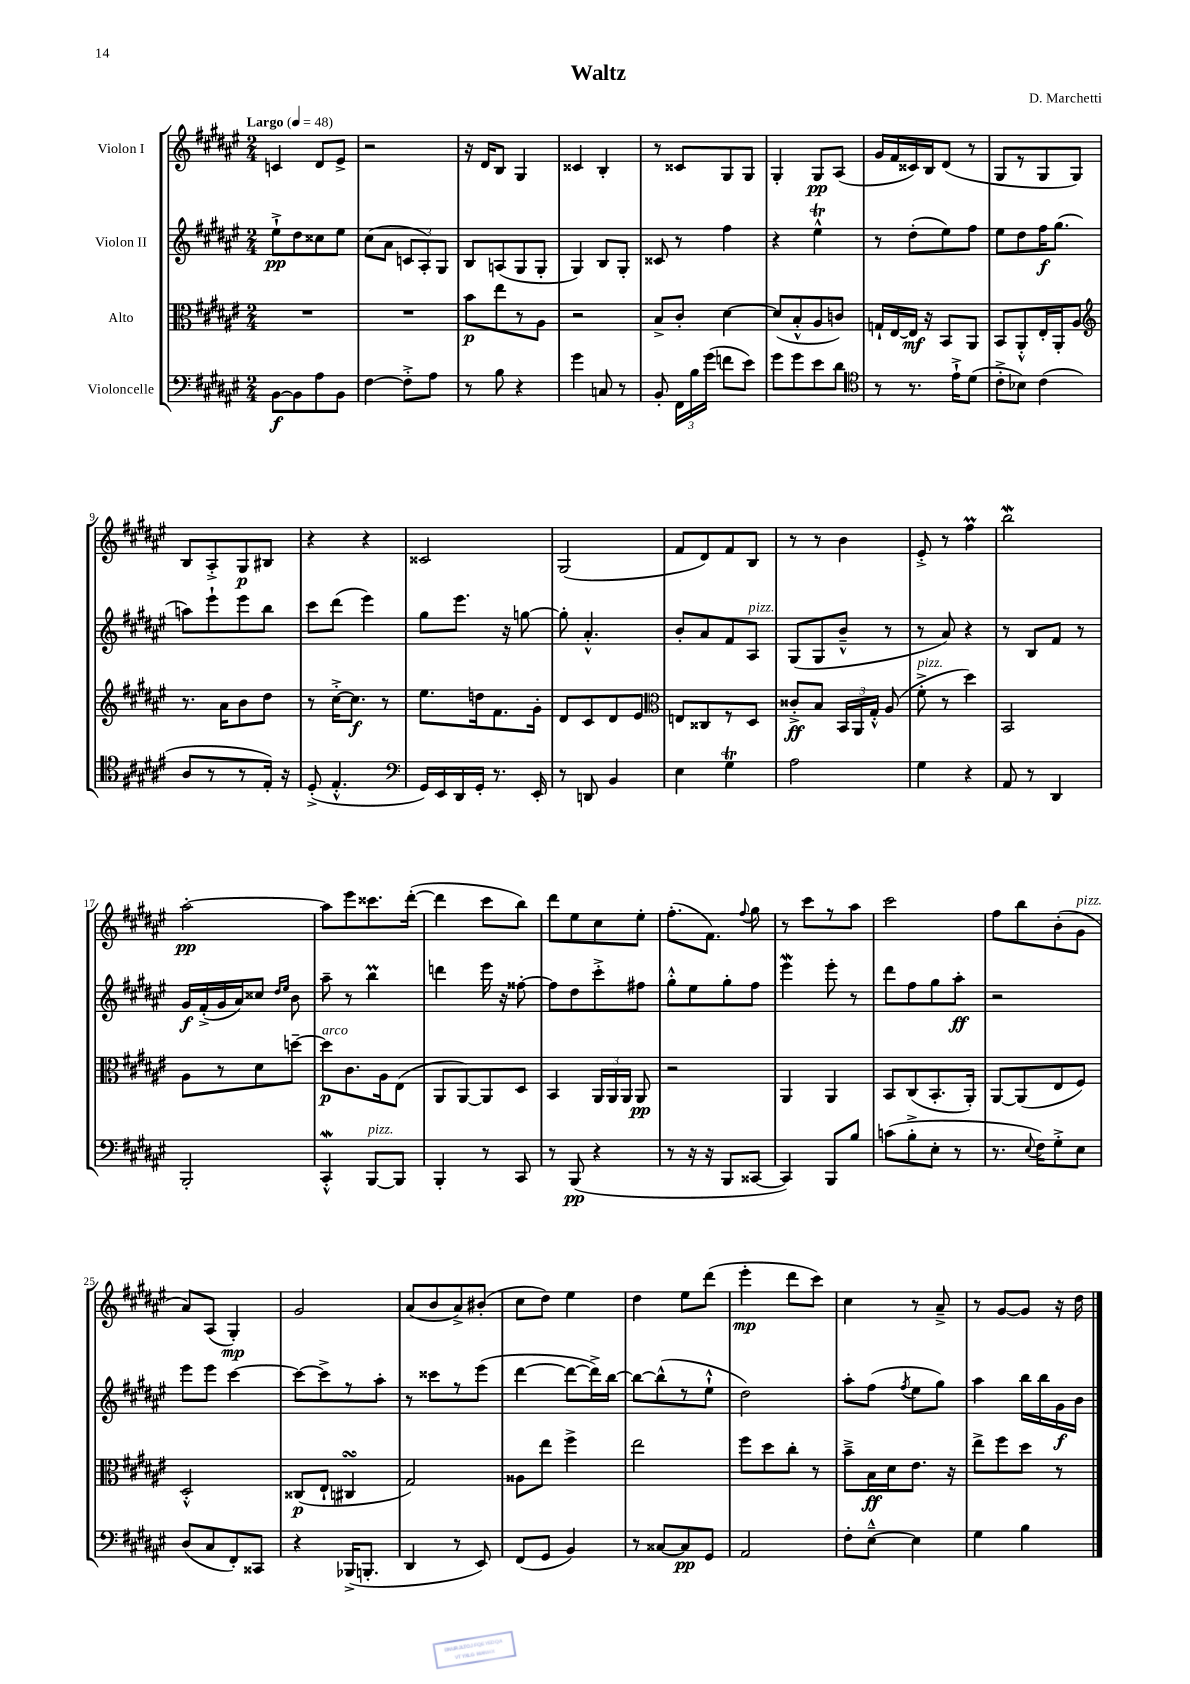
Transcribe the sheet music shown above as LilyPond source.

\header { title = "Waltz" composer = "D. Marchetti" }
<<
\new StaffGroup <<
\new Staff = "s0" \with { instrumentName = "Violon I" } {
    \clef treble \key fis \major \numericTimeSignature \time 2/4 \tempo "Largo" 4 = 48
    \autoBeamOff c'4 dis'8[ eis'8]-> |
    r2 |
    r16 dis'16[ b8] gis4 |
    cisis'4 b4-. |
    r8 cisis'8[ gis8 gis8] |
    gis4-. gis8[\pp ais8]( |
    gis'16[ fis'16 cisis'16) b16 dis'8]( r8 |
    gis8[ r8 gis8 gis8]) |
    b8[ ais8-.-> gis8\p bis8] |
    r4 r4 |
    cisis'2 |
    gis2( |
    fis'8[ dis'8) fis'8 b8] |
    r8 r8 b'4 |
    eis'8-.-> r8 fis''4\prall |
    b''2\mordent |
    ais''2~-.\pp |
    ais''8[ eis'''8 cisis'''8. dis'''16]~-.( |
    dis'''4 cis'''8[ b''8]) |
    dis'''8[ eis''8 cis''8 eis''8]-. |
    fis''8.[-.( fis'8.]) \appoggiatura { fis''8 } gis''8 |
    r8 cis'''8[ r8 ais''8] |
    cis'''2 |
    fis''8[ b''8 b'8-.( gis'8]^\markup { \italic "pizz." } |
    ais'8[) ais8]( gis4-.\mp) |
    gis'2 |
    ais'8[( b'8 ais'8->) bis'8]-.( |
    cis''8[ dis''8]) eis''4 |
    dis''4 eis''8[ dis'''8]( |
    eis'''4-.\mp dis'''8[ cis'''8]) |
    cis''4 r8 ais'8---> |
    r8 gis'8[~ gis'8] r16 dis''16 \bar "|." |
}
\new Staff = "s1" \with { instrumentName = "Violon II" } {
    \clef treble \key fis \major \numericTimeSignature \time 2/4
    \autoBeamOff eis''8[-!->\pp dis''8 cisis''8 eis''8] |
    cis''8[( ais'8] \tuplet 3/2 { c'8[ ais8-.) gis8] } |
    b8[ a8( gis8 gis8]-. |
    gis4) b8[ gis8]-. |
    cisis'8 r8 fis''4 |
    r4 eis''4-^\trill |
    r8 dis''8[-.( eis''8) fis''8] |
    eis''8[ dis''8 fis''16\f gis''8.]( |
    a''8[) eis'''8-! eis'''8 b''8] |
    cis'''8[ dis'''8]( eis'''4) |
    gis''8[ eis'''8.] r16 g''8~ |
    g''8-. ais'4.-.-^ |
    b'8[-. ais'8 fis'8 ais8]^\markup { \italic "pizz." } |
    gis8[( gis8 b'8]---^ r8 |
    r8 ais'8) r4 |
    r8 b8[ fis'8] r8 |
    gis'16[\f fis'16-.->( gis'16 ais'16) cisis''8] \grace { dis''16[ eis''16] } b'8 |
    ais''8-- r8 b''4\prall |
    d'''4 eis'''16 r16 fisis''8~-. |
    fisis''8[ dis''8 cis'''8-.-> fis''8] |
    gis''8[-.-^ eis''8 gis''8-. fis''8] |
    eis'''4\mordent eis'''8-. r8 |
    dis'''8[ fis''8 gis''8 ais''8]-.\ff |
    r2 |
    eis'''8[ eis'''8] cis'''4~ |
    cis'''8[~ cis'''8-> r8 ais''8]-. |
    r8 cisis'''8[ r8 eis'''8]( |
    dis'''4~ dis'''8[~ dis'''16->) b''16]~ |
    b''8[~ b''8-^( r8 eis''8]-!-^ |
    dis''2) |
    ais''8[-. fis''8]( \acciaccatura { fis''8 } eis''8[ gis''8]) |
    ais''4 b''16[ b''16 gis'16\f b'16] \bar "|." |
}
\new Staff = "s2" \with { instrumentName = "Alto" } {
    \clef alto \key fis \major \numericTimeSignature \time 2/4
    \autoBeamOff R2 |
    R2 |
    b'8[\p eis''8 r8 ais8] |
    r2 |
    b8[-> cis'8]-. dis'4~ |
    dis'8[( b8-.-^ ais8 c'8]) |
    g16[-! eis16~ eis16]\mf r16 b,8[ ais,8] |
    b,8[ ais,8-.-^ eis16-. ais,16-. ais8] |
    \clef treble r8. ais'16[ b'8 dis''8] |
    r8 cis''16[~-.-> cis''8.]\f r8 |
    eis''8.[ d''16 fis'8. gis'16]-. |
    dis'8[ cis'8 dis'8 eis'8] |
    \clef alto e8[ cisis8 r8 dis8] |
    cisis'8[-.->\ff b8] \tuplet 3/2 { b,16[ ais,16 gis16]-.-^ } ais8( |
    fis'8-.->^\markup { \italic "pizz." } r8 dis''4) |
    b,2 |
    ais8[ r8 dis'8 d''8]~-- |
    d''8[\p^\markup { \italic "arco" } cis'8. ais16 eis8]( |
    ais,8[ ais,8~) ais,8 dis8] |
    b,4 \tuplet 3/2 { ais,16[ ais,16 ais,16] } ais,8\pp |
    r2 |
    ais,4 ais,4 |
    b,8[ cis8( b,8.-. ais,16]-.) |
    ais,8[~ ais,8( eis8 fis8]) |
    dis2-.-^ |
    cisis8[\p( eis8]-! cis4\turn |
    gis2) |
    aisis8[ eis''8] fis''4-> |
    eis''2 |
    fis''8[ dis''8 cis''8]-. r8 |
    b'8[---> b16\ff dis'16 eis'8.] r16 |
    eis''8[-> fis''8 dis''8] r8 \bar "|." |
}
\new Staff = "s3" \with { instrumentName = "Violoncelle" } {
    \clef bass \key fis \major \numericTimeSignature \time 2/4
    \autoBeamOff b,8[~\f b,8 ais8 b,8] |
    fis4~ fis8[-.-> ais8] |
    r8 b8 r4 |
    gis'4 c8 r8 |
    b,8-. \tuplet 3/2 { fis,16[ b16 gis'16]( } f'8[ eis'8]) |
    gis'8[ gis'8 eis'8 dis'8] |
    \clef tenor r8 r8. eis'16[-!-> dis'8]( |
    cis'8[-.-> bes8]) cis'4( |
    ais8[ r8 r8 eis16]-.) r16 |
    dis8-.->( eis4.-.-^ |
    \clef bass gis,16[) eis,16 dis,16 gis,16]-. r8. eis,16-. |
    r8 d,8 b,4 |
    eis4 gis4\trill |
    ais2 |
    gis4 r4 |
    ais,8 r8 dis,4 |
    b,,2-. |
    cis,4-.-^\mordent b,,8[~^\markup { \italic "pizz." } b,,8] |
    b,,4-. r8 cis,8 |
    r8 b,,8\pp( r4 |
    r8 r16 r16 b,,8[ cisis,8]~ |
    cisis,4) b,,8[ b8] |
    c'8[( b8-.-> eis8]-. r8 |
    r8. \appoggiatura { eis8 } fis16[) gis8-.-> eis8] |
    dis8[( cis8 fis,8-.) cisis,8] |
    r4 bes,,16[->( b,,8.]-. |
    dis,4 r8 eis,8) |
    fis,8[( gis,8] b,4) |
    r8 cisis8[~ cisis8\pp gis,8] |
    ais,2 |
    fis8[-. eis8]~---^ eis4 |
    gis4 b4 \bar "|." |
}
>>
>>
